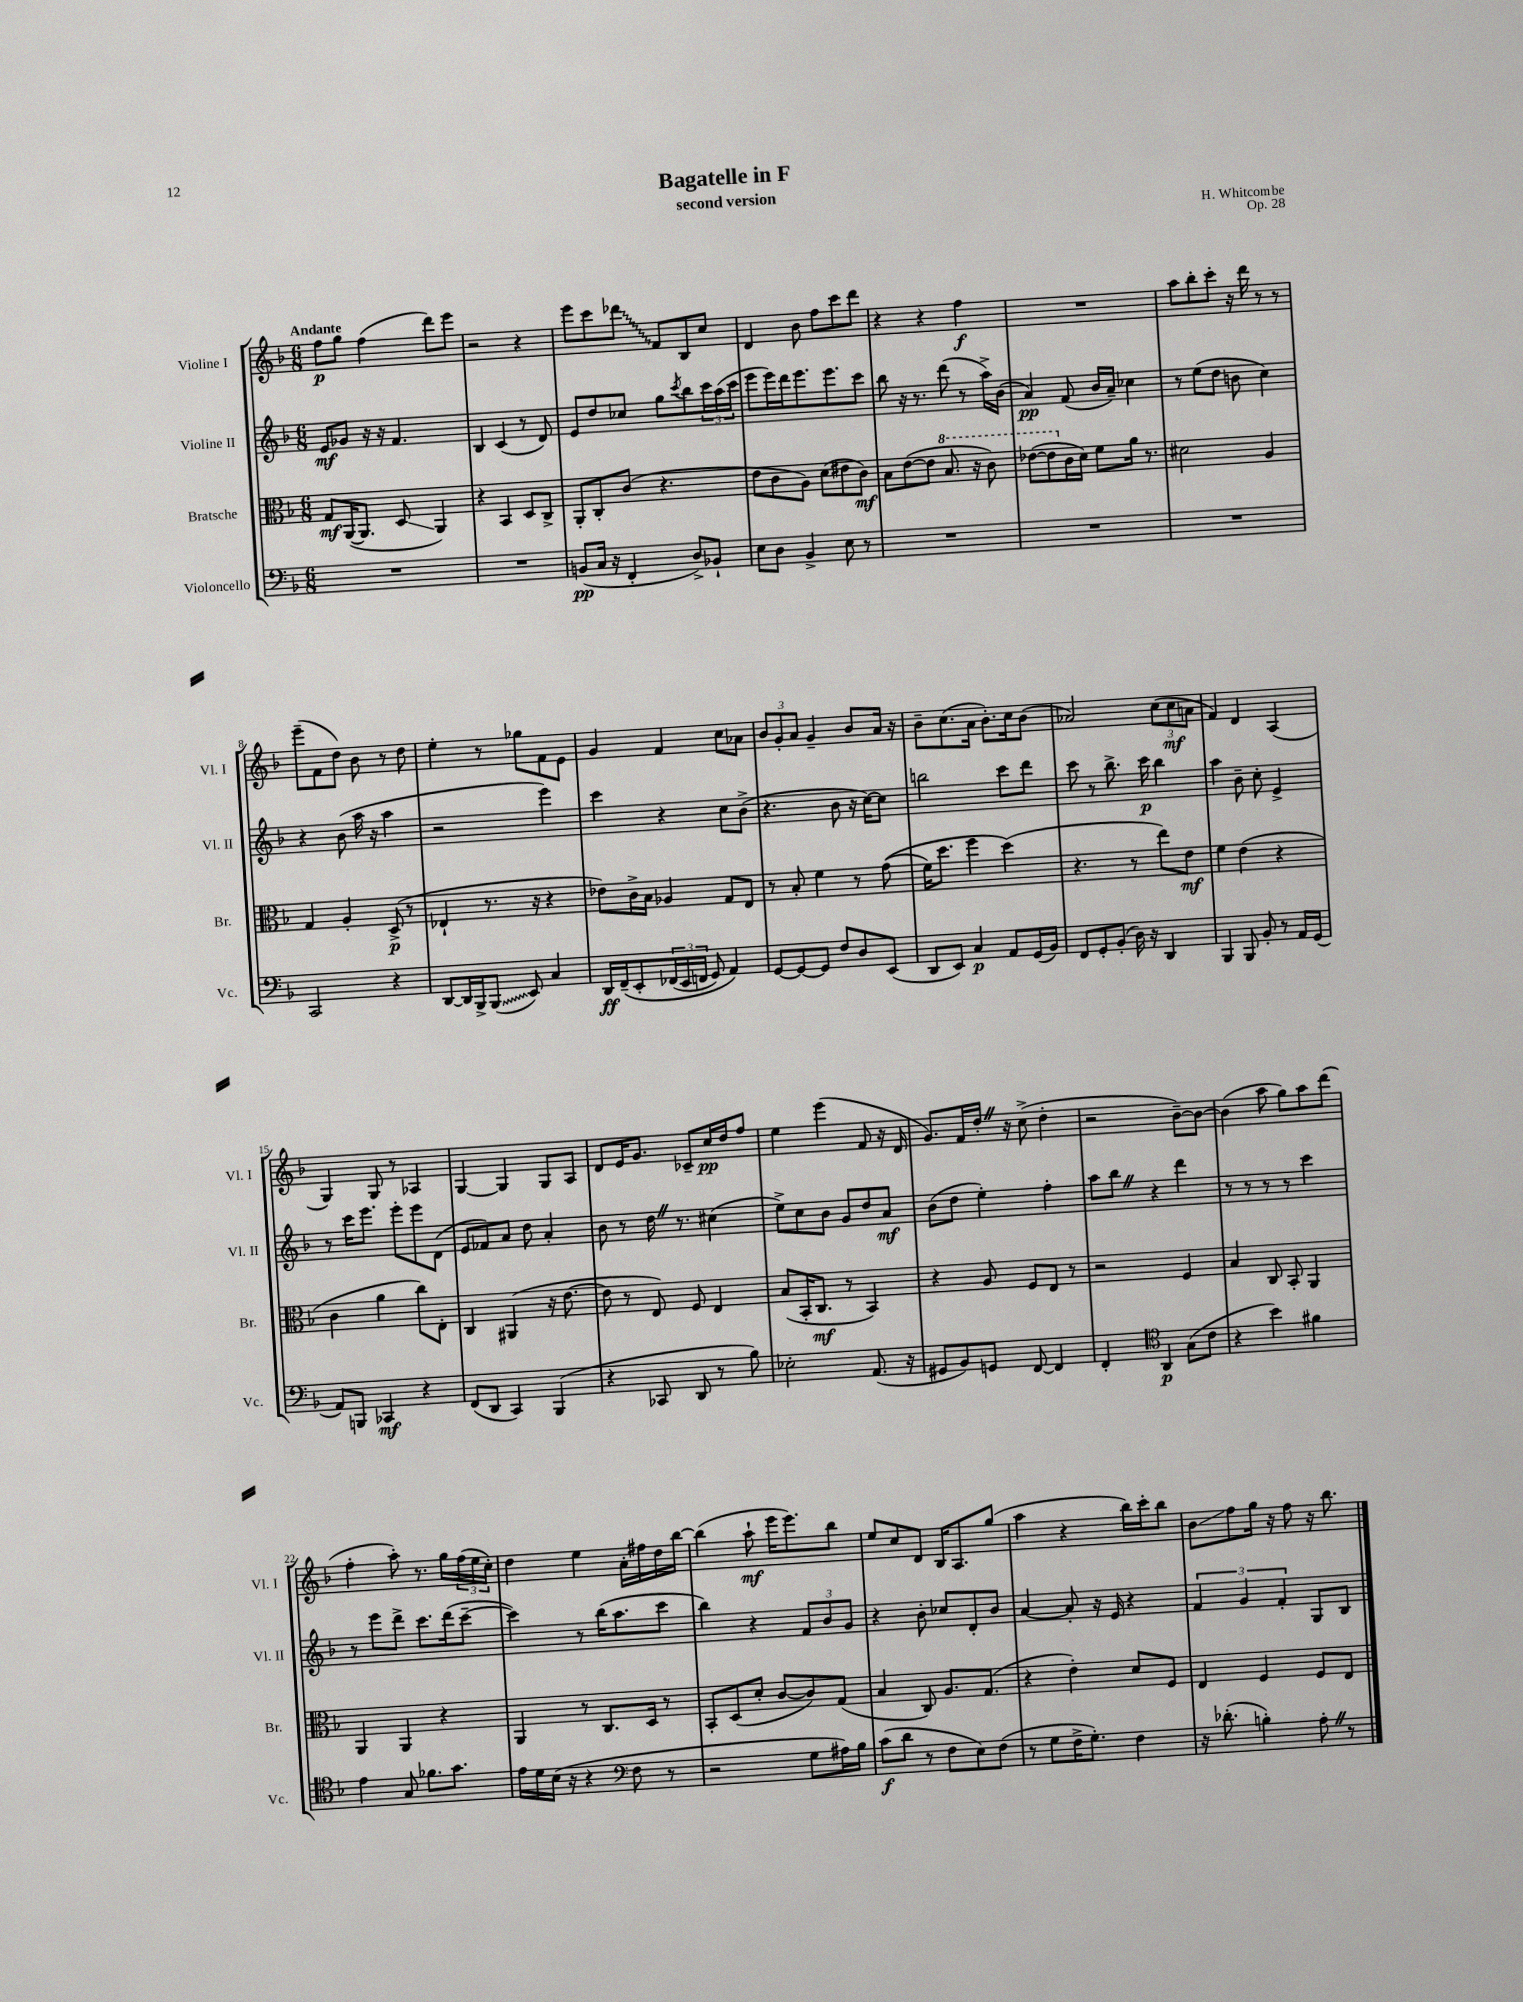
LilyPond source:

\header { title = "Bagatelle in F" composer = "H. Whitcombe" subtitle = "second version" opus = "Op. 28" }
<<
\new StaffGroup <<
\new Staff = "s0" \with { instrumentName = "Violine I" shortInstrumentName = "Vl. I" } {
    \clef treble \key f \major \numericTimeSignature \time 6/8 \tempo "Andante"
    f''8\p g''8 f''4( d'''8) e'''8 |
    r2 r4 |
    e'''8 c'''8 \once \override Glissando.style = #'zigzag des'''8\glissando f'8 bes8 c''8 |
    d'4 bes'8 f''8 c'''8 d'''8 |
    r4 r4 f''4\f |
    R2. |
    a''8 bes''8-. c'''8-. r16 d'''16 r8 r8 |
    e'''8--( f'8 d''8) bes'8 r8 d''8 |
    e''4-. r8 ges''8 f'8 e'8 |
    g'4 f'4 c''8 aes'8 |
    \tuplet 3/2 { bes'8 g'8-. a'8 } g'4-- bes'8 a'16 r16 |
    bes'8-- c''8.( a'16 bes'8.-.) c''16 bes'8( |
    aes'2) \tuplet 3/2 { c''8( c''8\mf a'8 } |
    f'4) d'4 a4( |
    g4) g8 r8 aes4 |
    g4~ g4 g8 a8 |
    d'8 e'16 g'8. ces'8-- c''16\pp d''16 f''8 |
    e''4 e'''4( f'8 r16 d'16 |
    g'8.) f'16 d''16-. \once \override BreathingSign.text = \markup { \musicglyph "scripts.caesura.straight" } \breathe r16 c''8->( d''4-. |
    r2 bes'8~--) bes'8~ |
    bes'4( a''8 g''8) a''8 d'''8( |
    f''4-. a''8-.) r8. g''16 \tuplet 3/2 { f''16( e''16 c''16-.) } |
    d''4 e''4 a'16-. fis''16 d''16 bes''16~ |
    bes''4( a''8-!\mf e'''16 e'''8.) bes''8 |
    e''8 c''8 d'8 bes16 a8. g''8( |
    a''4 r4 bes''16) c'''16-. bes''8 |
    bes'8\glissando f''8 g''16 r16 f''8 r16 bes''8. \bar "|." |
}
\new Staff = "s1" \with { instrumentName = "Violine II" shortInstrumentName = "Vl. II" } {
    \clef treble \key f \major \numericTimeSignature \time 6/8
    e'8\mf ges'8 r16 r16 f'4. |
    bes4 c'4( r8 d'8) |
    e'8 d''8 ces''8 g''8 \acciaccatura { c'''8 } bes''8 \tuplet 3/2 { c'''16 a''16( c'''16 } |
    e'''8 e'''16) d'''16 e'''8. e'''8. c'''8 |
    bes''8 r16 r8. d'''8( r8 a''16->) bes'16( |
    a'4\pp) f'8( bes'16 a'16--) ces''4 |
    r8 e''8( d''8 b'8 c''4) |
    r4 bes'8( a''16 r16 a''4 |
    r2 e'''4) |
    c'''4 r4 c''8 bes'8->( |
    r4. bes'8 r16 c''16~) c''8 |
    b''2 c'''8 d'''8 |
    c'''8 r8 bes''8.-> c'''16\p bes''4 |
    a''4 bes'8-- c''8-. e'4-> |
    r8 c'''16 e'''8. e'''8-. e'''8 d'8( |
    e'8 fes'8) a'8 d''8 a'4-. |
    bes'8 r8 d''16 \once \override BreathingSign.text = \markup { \musicglyph "scripts.caesura.straight" } \breathe r8. cis''4( |
    e''8->) c''8 bes'8 g'8 d''8 a'8\mf |
    bes'8( d''8 e''4-.) f''4-. |
    a''8 bes''8 \once \override BreathingSign.text = \markup { \musicglyph "scripts.caesura.straight" } \breathe r4 d'''4 |
    r8 r8 r8 r8 c'''4 |
    r8 e'''8 d'''8-> c'''8. d'''16( c'''8~-- |
    c'''4) r8 bes''16( a''8. c'''8 |
    bes''4) r4 \tuplet 3/2 { f'8 bes'8 g'8 } |
    r4 bes'8-. ces''8 d'8-. bes'8 |
    a'4~ a'8-. r16 e'16 r4 |
    \tuplet 3/2 { f'4 g'4 f'4-. } g8 bes8 \bar "|." |
}
\new Staff = "s2" \with { instrumentName = "Bratsche" shortInstrumentName = "Br." } {
    \clef alto \key f \major \numericTimeSignature \time 6/8
    g8\mf a,16~( a,8. d8\glissando a,4) |
    r4 bes,4 d8 c8-> |
    a,8-. c8-. c'8( r4. |
    e'8 c'8 a8) d'8( eis'8 c'8\mf) |
    bes8 e'8~( e'8 \ottava #1 bes'8. r16 c''8) |
    ees''8~( ees''8 \ottava #0 c'16 d'16) f'8 a'16 r8. |
    dis'2 a4 |
    g4 a4-. d8->\p( r8 |
    ees4-! r8. r16 r4 |
    ees'8) c'16-> bes16 aes4 g8 e8 |
    r8 bes8-. f'4 r8 g'8(\( |
    f'16) d''8. f''4 d''4(\) |
    r4. r8 e''8) e'8\mf |
    f'4 e'4( r4 |
    c'4 a'4 c''8) e8-. |
    c4 ais,4( r16 e'8.~ |
    e'8 r8 e8) f8 e4 |
    bes8( bes,16-. c8.\mf r8 bes,4) |
    r4 a8 f8 e8 r8 |
    r2 f4 |
    bes4 c8 bes,8-. a,4 |
    a,4 a,4 r4 |
    a,4 r8 c8. d16 r8 |
    bes,8-. d8( d'8-. c'8~ c'8) g8( |
    bes4 c8) a8. g8.( |
    r4 e'4-.) d'8 f8 |
    e4 f4 f8 e8 \bar "|." |
}
\new Staff = "s3" \with { instrumentName = "Violoncello" shortInstrumentName = "Vc." } {
    \clef bass \key f \major \numericTimeSignature \time 6/8
    R2. |
    R2. |
    b,8\pp( c16 r16 f,4-. d8->) bes,8-! |
    e8 d8 bes,4-> e8 r8 |
    R2. |
    R2. |
    R2. |
    c,2 r4 |
    d,8~ d,16 bes,,16-> \once \override Glissando.style = #'zigzag bes,,8\glissando( e,8) c4 |
    d,16\ff f,16--\( e,8-. \tuplet 3/2 { fes,16( e,16 f,16 } g,8) a,4\) |
    g,8~ g,8~ g,8 f8 d8 e,8( |
    d,8 e,8) c4\p a,8 g,16( bes,16) |
    f,8 g,8-. bes,8-.( d16) r16 d,4 |
    bes,,4 bes,,8 bes,8-. r8 a,16 g,16( |
    a,8) b,,8 ces,4\mf r4 |
    f,8( d,8 c,4) bes,,4( |
    r4 ces,8 d,8 r8 bes8) |
    ees2-. a,8.( r16 |
    gis,8 bes,8) g,8 f,8~ f,4 |
    f,4-. \clef tenor a,4\p g8( c'8 |
    r4 bes'4) fis'4 |
    e'4 g8 fes'8. g'8. |
    e'16 d'16 bes16( r16 r4 \clef bass f8 r8 |
    r2 g8 ais16) bes16 |
    c'8\f( d'8 r8 f8 e8) f8( |
    r8 g8 f16-> g8.-.) f4 |
    r16 des'8.-.( b4-.) a8-. \once \override BreathingSign.text = \markup { \musicglyph "scripts.caesura.straight" } \breathe r8 \bar "|." |
}
>>
>>
